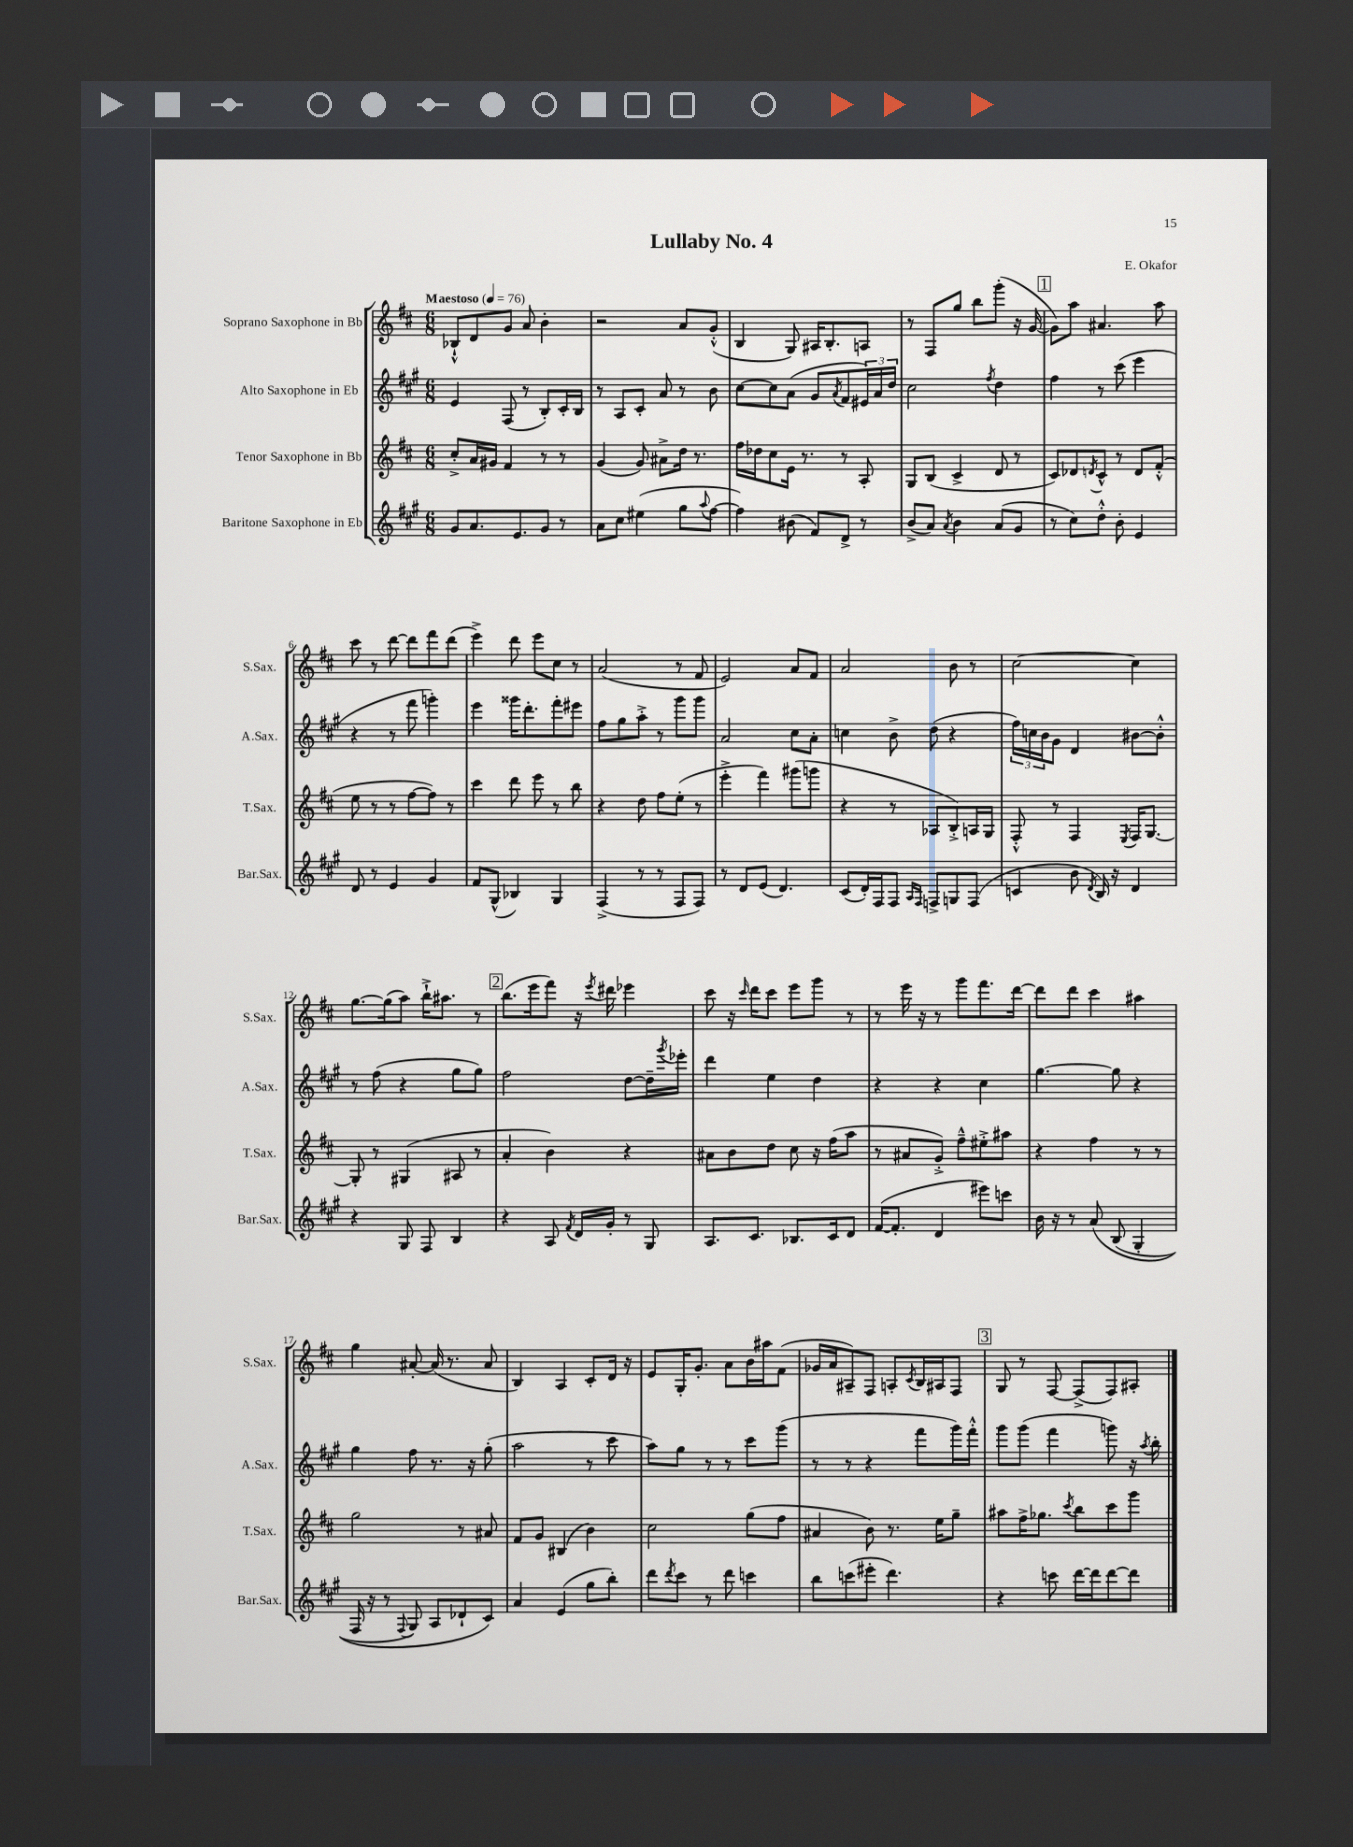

**kern	**kern	**kern	**kern
*part4	*part3	*part2	*part1
*staff4	*staff3	*staff2	*staff1
*I"Baritone Saxophone in Eb	*I"Tenor Saxophone in Bb	*I"Alto Saxophone in Eb	*I"Soprano Saxophone in Bb
*I'Bar.Sax.	*I'T.Sax.	*I'A.Sax.	*I'S.Sax.
*clefG2	*clefG2	*clefG2	*clefG2
*k[f#c#g#]	*k[f#c#]	*k[f#c#g#]	*k[f#c#]
*M6/8	*M6/8	*M6/8	*M6/8
*MM76	*MM76	*MM76	*MM76
=1	=1	=1	=1
!	!	!	!LO:TX:a:B:t=Maestoso
8g#/L	8cc#'^/L	4e/	8B-X`^^/L
8.a/	16a/L	.	8d/
.	16g#X/JJ	.	.
.	4f#/	(8F#/	8g/J
8.e/	.	.	.
.	.	8r	8a/
8g#/J	8r	8B'/L)	4b'\
8r	8r	16c#'/L	.
.	.	16B/JJ	.
=2	=2	=2	=2
8a\L	(4g/	8r	2r
8cc#\J	.	8A/L	.
(4ee#X\	8g/)	8c#'/J	.
.	8a#X^\L	8a/	.
8gg#\L	16dd\Jk	8r	8a/L
.	8.r	.	.
8qqaa/	.	.	.
[8ff#\J	.	8b\	(8g'^^/J
=3	=3	=3	=3
4ff#\])	16ff#\LL	[8cc#\L	4B/
.	16dd-X\J	.	.
.	8cc#\	8cc#\]	.
(8b#X\	16e\Jk	(8a\J	8G/)
.	8.r	.	.
8f#/L)	.	8g#/L	16A#X/KL
.	.	.	8.B'/
.	.	8qa/	.
8d^/J	8r	8f#/	.
8r	8A'/	24e#X/L)	8An/J
.	.	24a/	.
.	.	24dd/JJ	.
=4	=4	=4	=4
(8b^/L	8G/L	2cc#\	8r
8a/J)	(8B/J	.	8F#/L
8qa/	.	.	.
4b\	4c#^/	.	8gg/J
.	.	.	8bb\L
.	.	8qff#/	.
(8a/L	8d/	4dd\	(8ggg'\J
8g#/J	8r	.	16r
.	.	.	[16g/
!!LO:REH:place=s1:t=1
=5	=5	=5	=5
8r	8c#/L)	4ff#\	8g\L])
8cc#\L)	8d-X/	.	8aa\J
.	8qdn/	.	.
8dd'^^\J	8c#^^/J	8r	4.a#X/
8b'\	8r	(8ccc#\	.
4e/	8d/L	4eee\	.
.	(8f#'^^/J	.	8aa\
!!LO:LB:g=z
=6	=6	=6	=6
8d/	8ee\	4r	8ccc#\
8r	8r	.	8r
4e/	8r	8r	[8ddd\
.	[8ff#\L	8fff#\	8ddd\L]
4g#/	8ff#\J])	4gggn'\)	8fff#\
.	8r	.	(8ddd\J
=7	=7	=7	=7
8f#/L	4ccc#\	4eee\	4eee^\)
(8G#^^/J	.	.	.
4B-X/)	8ddd\	16ggg##X\KL	8ddd\
.	.	8.ddd'\	.
.	8eee\	.	8eee\L
4G#/	8r	8fff#'\	8cc#\J
.	8bb\	8eee#X\J	8r
=8	=8	=8	=8
(4F#^/	4r	8ff#\L	(2a/
.	.	8gg#\	.
8r	8dd\	8aa'^\J	.
8r	8ff#\L	8r	.
8F#/L	(8ee'\J	8ggg#\L	8r
8F#/J)	8r	8ggg#\J	8f#/
=9	=9	=9	=9
8r	4eee'^\	2a/	2e/)
8d/L	.	.	.
(8e/J	4fff#\)	.	.
4.d/)	.	.	.
.	(8ggg#X\L	8cc#\L	8a/L
.	8gggn\J	8a'\J	8f#/J
=10	=10	=10	=10
(8c#/L	4r	4ccn\	2a/
16d'/L)	.	.	.
16F#/J	.	.	.
8F#/J	8r	8b^\	.
16qqA/LL	.	.	.
16qqF#/JJ	.	.	.
8Fn^/L	8A-X/L	(8dd\	.
8Gn/	8B'^/)	4r	8b\
(8F/J	16An/L	.	8r
.	16G/JJ	.	.
=11	=11	=11	=11
4cn/	8F#'^^/	24ff#\LL)	[2cc#\
.	.	24ccn\	.
.	.	24b\J	.
.	8r	8g#\J	.
8b\	4F#/	4d/	.
8qd/	.	.	.
16B/)	.	.	.
16r	.	.	.
.	8qE/	.	.
4d/	16F#/KL	[8b#X\L	4cc#\]
.	[8.G/J	.	.
.	.	8b#'^^\J]	.
!!LO:LB:g=z
=12	=12	=12	=12
4r	8G'/]	8r	[8.gg\L
.	8r	(8ff#\	.
.	.	.	(16gg\k]
8G#/	(4G#X/	4r	8aa\J)
8F#/	.	.	16bb`^\KL
.	.	.	8.aa#X\J
4B/	8A#X/	8gg#\L	.
.	8r	8gg#\J)	8r
!!LO:REH:place=s1:t=2
=13	=13	=13	=13
4r	4a'/	2ff#\	(8.bb\L
.	.	.	16eee\k
8A/	4b\)	.	8fff#\J)
8qf#/	.	.	.
16d/LL	.	.	16r
.	.	.	8qeee/
16g#'/JJ	.	.	16ddd#X\
8r	4r	[8dd\L	4eee-X\
8G#/	.	16dd~\L]	.
.	.	8qggg#/	.
.	.	16eee-X'\JJ	.
=14	=14	=14	=14
8.A/L	8a#X\L	4ddd\	8ccc#\
.	8b\	.	16r
.	.	.	16qqccc#/
8.c#/J	.	.	16ddd\KL
.	8dd\J	4ee\	8ccc#\J
8.B-X/L	8cc#\	.	8eee\L
.	16r	4dd\	8ggg\J
16c#/k	(16ff#\KL	.	.
8d/J	8aa\J	.	8r
=15	=15	=15	=15
([16f#/KL	8r	4r	8r
8.f#'/J]	.	.	.
.	8a#X/L	.	16eee\
.	.	.	16r
4d/	8g'^/J)	4r	8r
.	8ff#~^^\L	.	8ggg\L
8eee#X\L)	8ee#X'^\	4cc#\	8.fff#\
8cccn\J	8aa#X\J	.	.
.	.	.	[16ddd\Jk
=16	=16	=16	=16
16b\	4r	[4.gg#\	8ddd\L]
16r	.	.	.
8r	.	.	8ddd\J
(8a/	4ff#\	.	4ccc#\
(8B/	.	8gg#\]	.
4G#'/	8r	4r	4aa#X\
.	8r	.	.
!!LO:LB:g=z
=17	=17	=17	=17
16F#/	2gg\	4gg#\	4gg\
16r	.	.	.
8r	.	.	.
8qqF#/	.	.	.
8G#/)	.	8ff#\	[8a#X'/
8A/L	.	8.r	(16a#/]
.	.	.	8.r
8d-X`/	8r	.	.
.	.	16r	.
8c#/J)	8a#X/	(8gg#'\	8a#/
=18	=18	=18	=18
4a/	8f#/L	2aa\	4B/)
.	8g/J	.	.
(4e/	(4B#X/	.	4A/
8gg#\L	4b\)	8r	8c#'/L
8bb'\J)	.	8ccc#\	16d/Jk
.	.	.	16r
=19	=19	=19	=19
8ddd\L	2cc#\	8aa\L)	8e/L
8qddd/	.	.	.
8ccc#\J	.	8gg#\J	16G'/K
.	.	.	8.g'/J
8r	.	8r	.
8ddd\	.	8r	8a\L
4cccn\	(8gg\L	8ccc#\L	16b\L
.	.	.	16aa#X\J
.	8ff#\J	(8ggg#\J	(8f#\J
=20	=20	=20	=20
8bb\L	4a#X/	8r	16g-X/LL
.	.	.	16a/J
(8cccn\	.	8r	8A#X~/)
8eee#X'\J	8b\)	4r	8F#/J
4.ddd\)	8.r	.	8An'/L
.	.	.	8qc#/
.	.	8fff#\L	16B/L
.	16ee\KL	.	16A#X/J
.	8gg~\J	16ggg#\L)	8F#/J
.	.	16fff#'^^\JJ	.
!!LO:REH:place=s1:t=3
=21	=21	=21	=21
4r	8aa#X\L	8ggg#\L	8G/
.	16ff#^\K	(8ggg#\J	8r
.	8.gg-X\J	.	.
8cccn\	.	4fff#\	[8F#/
.	8qccc#/	.	.
[16ddd\LL	8bb\L	.	(8F#^/L]
16ddd\J]	.	.	.
[8ddd\	8ccc#\	8gggn\)	8F#/)
8ddd\J]	8ggg\J	16r	8A#X'/J
.	.	8qaa/	.
.	.	16bb'\	.
==	==	==	==
*-	*-	*-	*-
